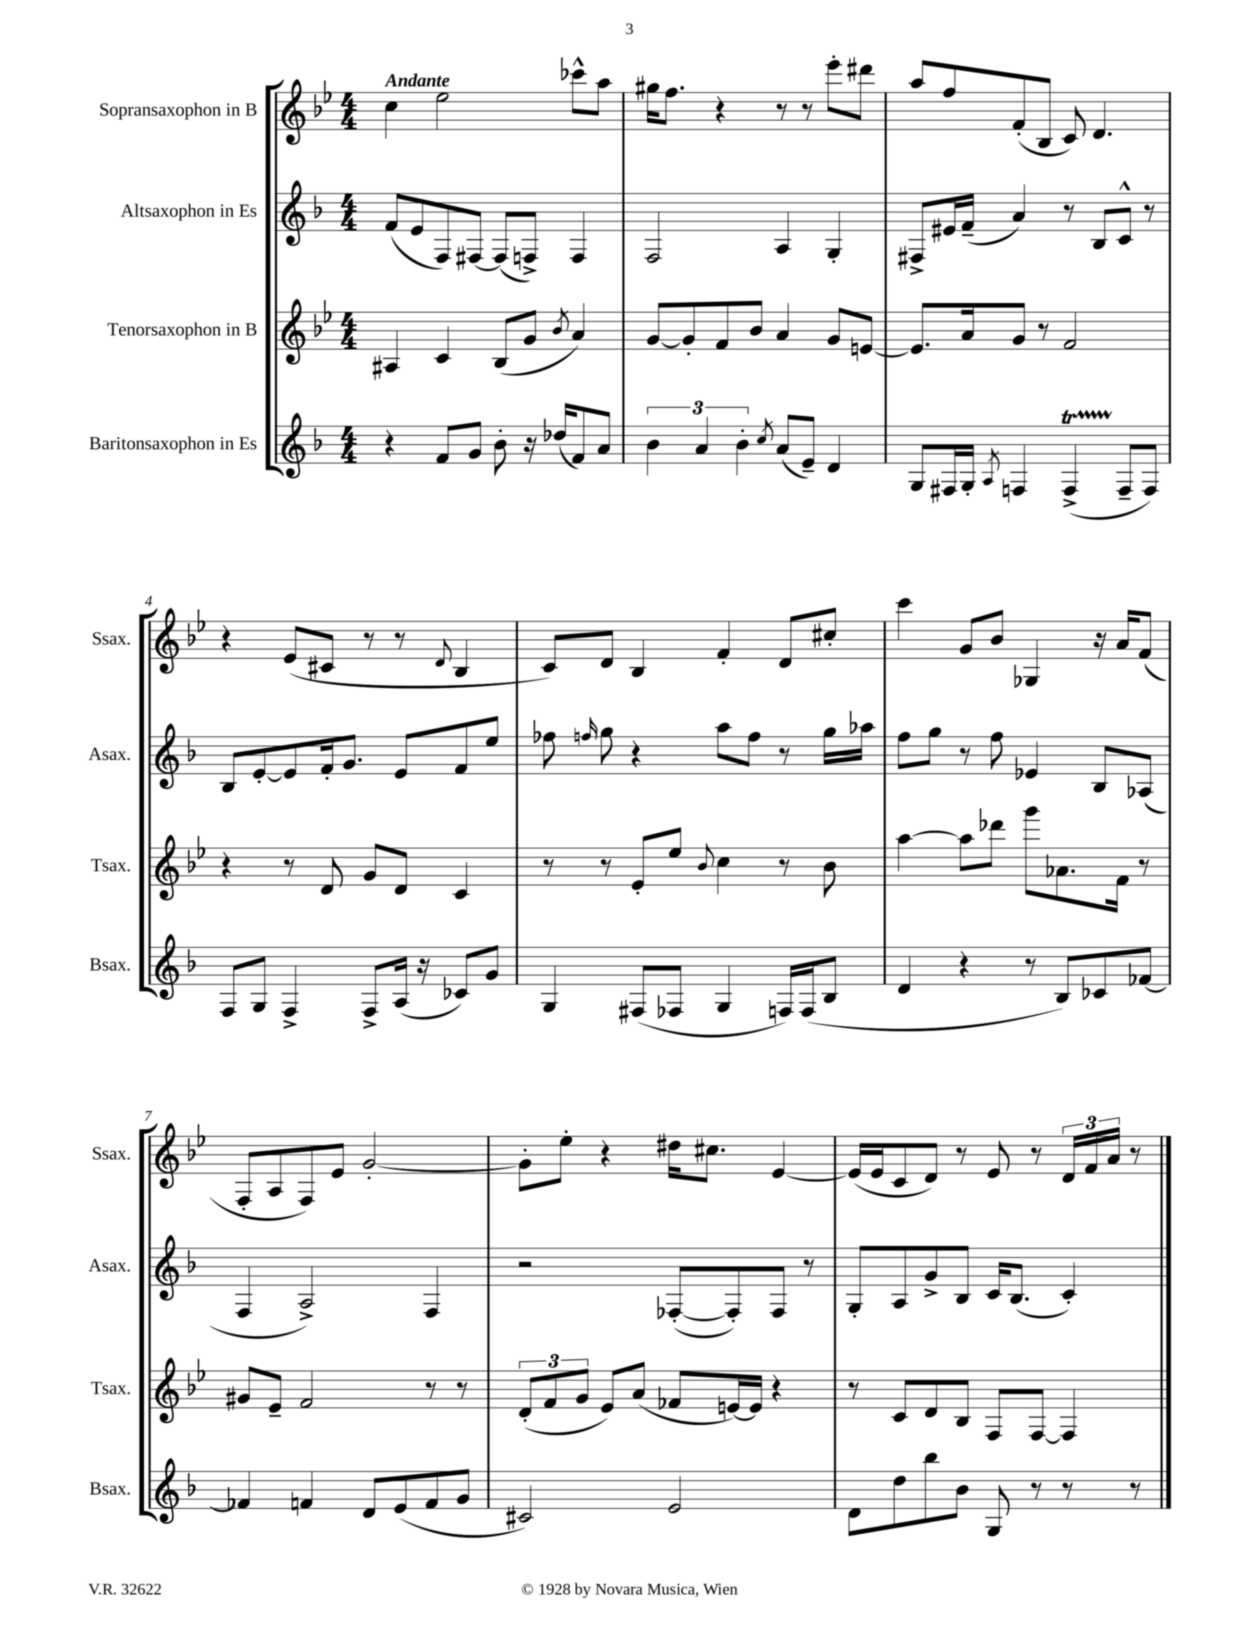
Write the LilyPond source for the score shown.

<<
\new StaffGroup <<
\new Staff = "s0" \with { instrumentName = "Sopransaxophon in B" shortInstrumentName = "Ssax." } {
    \clef treble \key bes \major \numericTimeSignature \time 4/4 \tempo "Andante"
    \autoBeamOff c''4 ees''2 ces'''8[-^ a''8] |
    gis''16[ f''8.] r4 r8 r8 ees'''8[-. dis'''8] |
    a''8[ f''8 f'8-.( bes8] c'8) d'4. |
    r4 ees'8[( cis'8] r8 r8 \appoggiatura { d'8 } bes4 |
    c'8[) d'8] bes4 f'4-. d'8[ cis''8]-. |
    c'''4 g'8[ bes'8] ges4 r16 a'16[ f'8]( |
    f8[-. a8 f8) ees'8] g'2~-. |
    g'8[-. ees''8]-. r4 dis''16[ cis''8.] ees'4~ |
    ees'16[( ees'16 c'8 d'8]) r8 ees'8 r8 \tuplet 3/2 { d'16[ f'16 a'16] } r8 \bar "|." |
}
\new Staff = "s1" \with { instrumentName = "Altsaxophon in Es" shortInstrumentName = "Asax." } {
    \clef treble \key f \major \numericTimeSignature \time 4/4
    \autoBeamOff f'8[( e'8 f8) fis8]~ fis8[( f8]->) f4 |
    f2 a4 g4-. |
    fis8[-> eis'16 f'16]--( a'4) r8 bes8[ c'8]-^ r8 |
    bes8[ e'8~-. e'8 f'16-. g'8.] e'8[ f'8 e''8] |
    fes''8 \grace { f''16 } g''8 r4 a''8[ f''8] r8 g''16[ aes''16] |
    f''8[ g''8] r8 f''8 ees'4 bes8[ aes8]( |
    f4 a2->) f4 |
    r2 fes8[~-.( fes8-.) fes8] r8 |
    g8[-. a8 g'8-> bes8] c'16[ bes8.]( c'4-.) \bar "|." |
}
\new Staff = "s2" \with { instrumentName = "Tenorsaxophon in B" shortInstrumentName = "Tsax." } {
    \clef treble \key bes \major \numericTimeSignature \time 4/4
    \autoBeamOff ais4 c'4 bes8[( g'8] \acciaccatura { bes'8 } a'4) |
    g'8[~ g'8-. f'8 bes'8] a'4 g'8[ e'8]~ |
    e'8.[ a'16 g'8] r8 f'2 |
    r4 r8 d'8 g'8[ d'8] c'4 |
    r8 r8 ees'8[-. ees''8] \appoggiatura { bes'8 } c''4 r8 bes'8 |
    a''4~ a''8[ des'''8] g'''8[ aes'8. f'16] r8 |
    gis'8[ ees'8]-- f'2 r8 r8 |
    \tuplet 3/2 { d'8[-.( f'8 g'8] } ees'8[) a'8]( fes'8[ e'16~) e'16] r4 |
    r8 c'8[ d'8 bes8] f8[ f8]~ f4 \bar "|." |
}
\new Staff = "s3" \with { instrumentName = "Baritonsaxophon in Es" shortInstrumentName = "Bsax." } {
    \clef treble \key f \major \numericTimeSignature \time 4/4
    \autoBeamOff r4 f'8[ g'8] bes'8-. r16 des''16[( f'8) a'8] |
    \tuplet 3/2 { bes'4 a'4 bes'4-. } \acciaccatura { c''8 } a'8[( e'8]--) d'4 |
    g8[ fis16 g16]-. \acciaccatura { a8 } f4 f4->\startTrillSpan( f8[--\stopTrillSpan f8]) |
    f8[ g8] f4-> f8[-> a16]( r16 ces'8[) g'8] |
    g4 fis8[( fes8] g4 f16[) f16( bes8] |
    d'4 r4 r8 bes8[) ces'8 fes'8]~ |
    fes'4 f'4 d'8[ e'8( f'8 g'8] |
    cis'2) e'2 |
    d'8[ d''8 bes''8 bes'8] g8 r8 r8 r8 \bar "|." |
}
>>
>>
